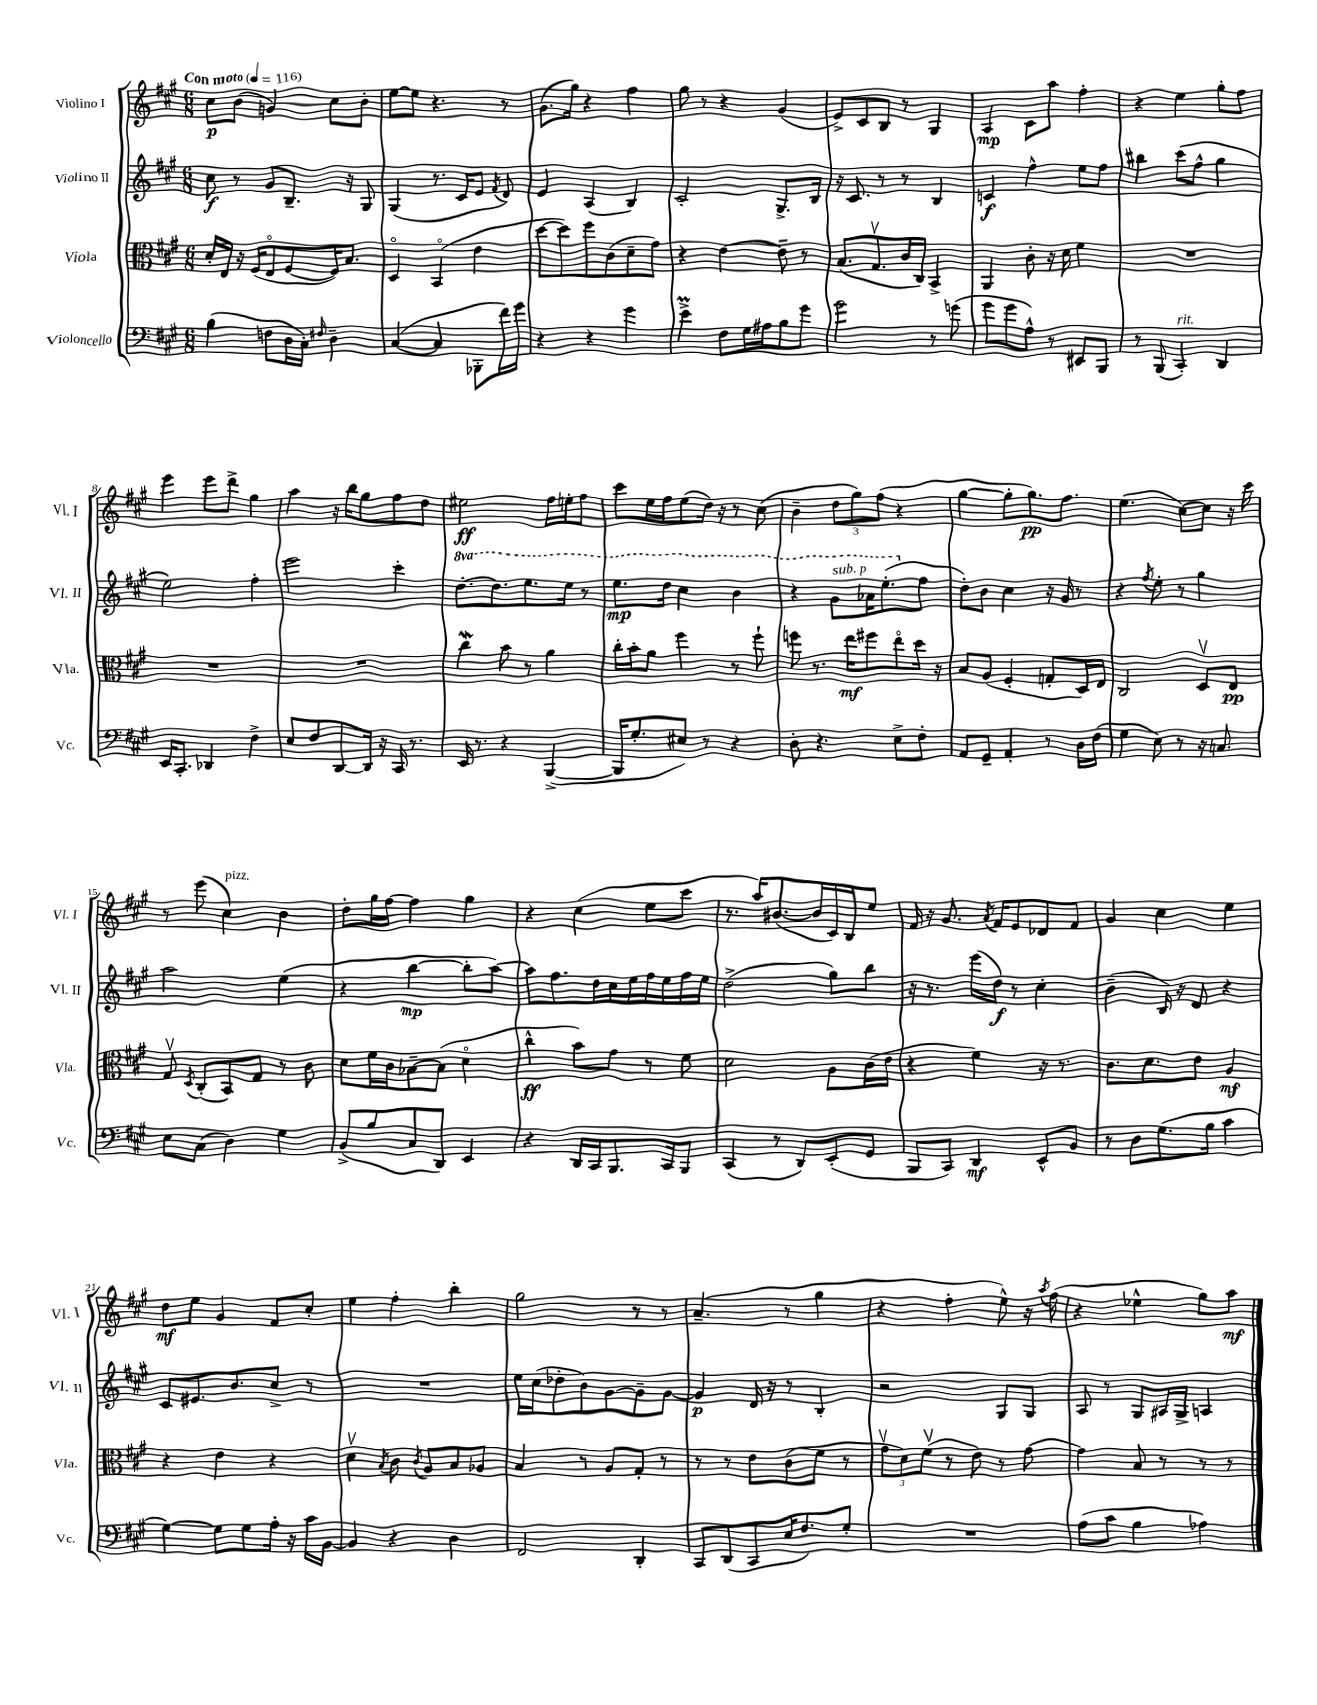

**kern	**dynam	**kern	**dynam	**kern	**dynam	**kern	**dynam
*part4	*part4	*part3	*part3	*part2	*part2	*part1	*part1
*staff4	*staff4	*staff3	*staff3	*staff2	*staff2	*staff1	*staff1
*I"Violoncello	*	*I"Viola	*	*I"Violino II	*	*I"Violino I	*
*I'Vc.	*	*I'Vla.	*	*I'Vl. II	*	*I'Vl. I	*
*clefF4	*	*clefC3	*	*clefG2	*	*clefG2	*
*k[f#c#g#]	*	*k[f#c#g#]	*	*k[f#c#g#]	*	*k[f#c#g#]	*
*M6/8	*	*M6/8	*	*M6/8	*	*M6/8	*
*MM116	*	*MM116	*	*MM116	*	*MM116	*
=1	=1	=1	=1	=1	=1	=1	=1
!	!	!	!	!	!	!LO:TX:a:B:t=Con moto	!
(4B\	.	16d'/LL	.	8cc#\	f	8cc#\L	p
.	.	16E/JJ	.	.	.	.	.
.	.	16r	.	8r	.	(8b\J	.
.	.	(16F#/KL	.	.	.	.	.
8Fn\L	.	8E/	.	8g#/L	.	4gn/)	.
16D\L	.	[8F#/	.	8.B~/J	.	.	.
16C#'\JJ)	.	.	.	.	.	.	.
16qqF#X/	.	.	.	.	.	.	.
4D~\	.	16F#/K])	.	.	.	8cc#\L	.
.	.	8.B/J	.	16r	.	.	.
.	.	.	.	8G#/	.	8b'\J	.
=2	=2	=2	=2	=2	=2	=2	=2
([4C#/	.	4D/	.	(4G#/	.	[8ee\L	.
.	.	.	.	.	.	8ee\J]	.
4C#/]	.	(4BB/	.	8.r	.	4.r	.
.	.	.	.	16c#/KL	.	.	.
8BBB-X'\L	.	4e\	.	8e/J	.	.	.
.	.	.	.	8qf#/	.	.	.
16f#\L)	.	.	.	8d/)	.	8r	.
16g#\JJ	.	.	.	.	.	.	.
=3	=3	=3	=3	=3	=3	=3	=3
4r	.	[8dd\L	.	4e/	.	(8.g#\L	.
.	.	8dd\])	.	.	.	.	.
.	.	.	.	.	.	16gg#\Jk)	.
4r	.	8ff#\	.	(4A/	.	4r	.
.	.	(8c#\	.	.	.	.	.
4g#\	.	8d~\	.	4B/)	.	4ff#\	.
.	.	8g#\J)	.	.	.	.	.
=4	=4	=4	=4	=4	=4	=4	=4
4eM^\	.	4r	.	2c#'/	.	8gg#\	.
.	.	.	.	.	.	8r	.
8F#\L	.	[4e\	.	.	.	4r	.
16G#\L	.	.	.	.	.	.	.
16A#X\J	.	.	.	.	.	.	.
8B\	.	8e~\]	.	8.G#^/L	.	(4g#/	.
8g#\J	.	8r	.	.	.	.	.
.	.	.	.	16B/Jk	.	.	.
=5	=5	=5	=5	=5	=5	=5	=5
2g#\	.	(8.B/L	.	16r	.	8e^/L)	.
.	.	.	.	8.c#/	.	.	.
.	.	.	.	.	.	8c#/	.
.	.	8.G#v/	.	.	.	.	.
.	.	.	.	8r	.	8B/J	.
.	.	16c#/L	.	8r	.	8r	.
.	.	16C#/JJ)	.	.	.	.	.
8r	.	4BB^/	.	4B/	.	4G#/	.
(8gn\	.	.	.	.	.	.	.
=6	=6	=6	=6	=6	=6	=6	=6
8g#\L	.	4AA/	.	4cn/	f	4A/	mp
8g#\	.	.	.	.	.	.	.
8A^^\J)	.	8c#'\	.	4ff#^^\	.	8c#\L	.
8r	.	16r	.	.	.	8aa\J	.
.	.	16d\	.	.	.	.	.
8EE#X/L	.	4f#\	.	8ee\L	.	4ff#'\	.
8BBB/J	.	.	.	8ff#\J	.	.	.
=7	=7	=7	=7	=7	=7	=7	=7
8r	.	2.r	.	4bb#X\	.	4r	.
(8BBB/	.	.	.	.	.	.	.
!LO:TX:a:i:t=rit.	!	!	!	!	!	!	!
4CC#'/)	.	.	.	(8ccc#\L	.	4ee\	.
.	.	.	.	8ff#^^\J	.	.	.
4DD/	.	.	.	4gg#\	.	8gg#'\L	.
.	.	.	.	.	.	8ff#\J	.
!!LO:LB:g=z
=8	=8	=8	=8	=8	=8	=8	=8
16EE/KL	.	2.r	.	2ee\)	.	4eee\	.
8.CC#'/J	.	.	.	.	.	.	.
4DD-X/	.	.	.	.	.	8eee\L	.
.	.	.	.	.	.	8ddd^\J	.
4F#^\	.	.	.	4ff#'\	.	4gg#\	.
=9	=9	=9	=9	=9	=9	=9	=9
8E/L	.	2.r	.	2eee\	.	4aa\	.
8F#/	.	.	.	.	.	.	.
[8DD/	.	.	.	.	.	16r	.
.	.	.	.	.	.	16bb\KL	.
16DD/Jk]	.	.	.	.	.	8gg#\	.
16r	.	.	.	.	.	.	.
16CC#/	.	.	.	4ccc#'\	.	8ff#\	.
8.r	.	.	.	.	.	.	.
.	.	.	.	.	.	8dd\J	.
=10	=10	=10	=10	=10	=10	=10	=10
*	*	*	*	*8va	*	*	*
16EE/	.	4cc#W\	.	[8.ddd'\L	.	2ee#X\	ff
8.r	.	.	.	.	.	.	.
.	.	.	.	8.ddd\]	.	.	.
4r	.	8b\	.	.	.	.	.
.	.	8r	.	8.eee\	.	.	.
([4BBB^/	.	4a\	.	.	.	16ff#\LL	.
.	.	.	.	16eee\Jk	.	16een'\J	.
.	.	.	.	8r	.	8ff#\J	.
=11	=11	=11	=11	=11	=11	=11	=11
16BBB/KL]	.	16cc#'\LL	.	8.eee\L	mp	8ccc#\L	.
8.G#'/	.	16b'\J	.	.	.	.	.
.	.	8a\J	.	.	.	16ee\L	.
.	.	.	.	16ddd\Jk	.	16ff#\J	.
8E#X/J)	.	4ff#\	.	4ccc#\	.	(8ee\	.
8r	.	.	.	.	.	16dd\Jk)	.
.	.	.	.	.	.	16r	.
4r	.	8r	.	4bb\	.	8r	.
.	.	8ff#`\	.	.	.	(8cc#\	.
=12	=12	=12	=12	=12	=12	=12	=12
8D'\	.	8ffn\	.	4r	.	4b~\	.
4.r	.	8.r	.	.	.	.	.
!	!	!	!	!LO:TX:a:i:t=sub. p	!	!	!
.	.	.	.	8gg#\L	.	12dd\L	.
.	.	16ee\KL	mf	.	.	.	.
.	.	.	.	.	.	12gg#\)	.
.	.	8ff#X\	.	16aa-X\K	.	.	.
.	.	.	.	.	.	(12ff#\J	.
.	.	.	.	(8.eee'\	.	.	.
8E^\L	.	8ee\	.	.	.	4r	.
*	*	*	*	*X8va	*	*	*
8F#'\J	.	16dd\Jk	.	8ff#\J	.	.	.
.	.	16r	.	.	.	.	.
=13	=13	=13	=13	=13	=13	=13	=13
8AA/L	.	8B/L	.	8dd'\L)	.	[4gg#\	.
8GG#~/J	.	(8A/J	.	8b\J	.	.	.
4AA'/	.	4F#'/	.	4cc#\	.	8gg#'\L]	.
.	.	.	.	.	.	8.gg#\)	pp
8r	.	8Gn'/L	.	16r	.	.	.
.	.	.	.	16g#/	.	8.ff#\J	.
16D\LL	.	16D/L)	.	8r	.	.	.
(16F#\JJ	.	16E/JJ	.	.	.	.	.
=14	=14	=14	=14	=14	=14	=14	=14
4G#\	.	2C#/	.	4r	.	(4.ee\	.
.	.	.	.	8qff#/	.	.	.
8E\)	.	.	.	8ee'\	.	.	.
8r	.	.	.	8r	.	[8cc#\L)	.
16r	.	8Dv/L	.	4gg#\	.	8cc#\J]	.
8.Cn/	.	.	.	.	.	.	.
.	.	8E/J	pp	.	.	16r	.
.	.	.	.	.	.	16ccc#\	.
!!LO:LB:g=z
=15	=15	=15	=15	=15	=15	=15	=15
8E\L	.	8G#v/	.	2aa\	.	8r	.
.	.	8qD/	.	.	.	.	.
(8C#\J	.	(8C#'/L	.	.	.	(8eee\	.
!	!	!	!	!	!	!LO:TX:a:i:t=pizz.	!
4D\)	.	8BB/)	.	.	.	4cc#\)	.
.	.	8G#/J	.	.	.	.	.
4G#\	.	8r	.	(4ee\	.	4b\	.
.	.	8c#\	.	.	.	.	.
=16	=16	=16	=16	=16	=16	=16	=16
(8BB^/L	.	8d\L	.	4r	.	8dd'\L	.
8B/	.	16f#\L	.	.	.	16gg#\L	.
.	.	16c#\J	.	.	.	[16ff#\JJ	.
8C#/	.	[8B-X~\	.	[4bb\	mp	4ff#\]	.
8DD/J)	.	(8B-\J]	.	.	.	.	.
4EE/	.	4d\	.	8bb'\L]	.	4gg#\	.
.	.	.	.	[8aa\J)	.	.	.
=17	=17	=17	=17	=17	=17	=17	=17
4r	.	4cc#^^\	ff	8aa\L]	.	4r	.
.	.	.	.	8.ff#\	.	.	.
16DD/LL	.	8b\L)	.	.	.	(4cc#\	.
16CC#/J	.	.	.	16dd\L	.	.	.
8.BBB/	.	8g#\J	.	16cc#\	.	.	.
.	.	.	.	16ee\	.	.	.
.	.	8r	.	16ff#\	.	8ee\L	.
16CC#/k	.	.	.	16ee\	.	.	.
8BBB/J	.	8f#\	.	16ff#\	.	8ccc#\J	.
.	.	.	.	16ee\JJ	.	.	.
=18	=18	=18	=18	=18	=18	=18	=18
(4CC#/	.	2d\	.	(2dd^\	.	8.r	.
.	.	.	.	.	.	16aa/KL)	.
8r	.	.	.	.	.	([8.b#X/	.
8DD/L)	.	.	.	.	.	.	.
.	.	.	.	.	.	16b#/L]	.
(8EE'/	.	8A\L	.	8gg#\L)	.	16c#/)	.
.	.	.	.	.	.	16B/J	.
8GG#/J	.	(16c#\L	.	8bb\J	.	8ee/J	.
.	.	16e\JJ	.	.	.	.	.
=19	=19	=19	=19	=19	=19	=19	=19
8BBB/L	.	4r	.	16r	.	16f#/	.
.	.	.	.	8.r	.	16r	.
8CC#/J)	.	.	.	.	.	8.g#/	.
4DD/	mf	4f#\)	.	(16eee\LL	.	.	.
.	.	.	.	.	.	8qa/	.
.	.	.	.	16dd\JJ)	f	16f#/KL	.
.	.	.	.	8r	.	8e/	.
8EE^^/L	.	16r	.	4cc#'\	.	8d-X/	.
.	.	8.r	.	.	.	.	.
8BB/J	.	.	.	.	.	8f#/J	.
=20	=20	=20	=20	=20	=20	=20	=20
8r	.	8.c#\L	.	(4b~\	.	4g#/	.
8D\L	.	.	.	.	.	.	.
.	.	8.d\	.	.	.	.	.
(8.G#\	.	.	.	16B/)	.	4cc#\	.
.	.	.	.	16r	.	.	.
.	.	8e\J	.	8d/	.	.	.
16B\Jk	.	.	.	.	.	.	.
4c#\	.	4A/	mf	4r	.	4ee\	.
!!LO:LB:g=z
=21	=21	=21	=21	=21	=21	=21	=21
[4G#\)	.	4r	.	8c#/L	.	8dd\L	mf
.	.	.	.	8.e#X/	.	8ee\J	.
8G#\L]	.	4e\	.	.	.	4g#/	.
.	.	.	.	8.b/	.	.	.
8G#\	.	.	.	.	.	.	.
16A'\Jk	.	4r	.	8cc#^/J	.	8f#/L	.
16r	.	.	.	.	.	.	.
16c#\LL	.	.	.	8r	.	8cc#'/J	.
[16BB\JJ	.	.	.	.	.	.	.
=22	=22	=22	=22	=22	=22	=22	=22
4BB/]	.	4dv\	.	2.r	.	4ee\	.
.	.	8qB/	.	.	.	.	.
4r	.	8c#\	.	.	.	4ff#'\	.
.	.	8qc#/	.	.	.	.	.
.	.	8A/L	.	.	.	.	.
4D\	.	8B/	.	.	.	4bb'\	.
.	.	8A-X/J	.	.	.	.	.
=23	=23	=23	=23	=23	=23	=23	=23
2FF#/	.	4B/	.	16ee\LL	.	2gg#\	.
.	.	.	.	(16cc#\J	.	.	.
.	.	.	.	8dd-X'\	.	.	.
.	.	8r	.	8b\)	.	.	.
.	.	8A/L	.	[8g#\	.	.	.
4DD'/	.	8G#'/J	.	8g#~\]	.	8r	.
.	.	8r	.	[8g#\J	.	8r	.
=24	=24	=24	=24	=24	=24	=24	=24
8CC#/L	.	8r	.	4g#/]	p	(4.a~/	.
(8DD/	.	8r	.	.	.	.	.
8CC#/	.	8e\L	.	16d/	.	.	.
.	.	.	.	16r	.	.	.
16E/K	.	(8c#\	.	8r	.	8r	.
8.F#/)	.	.	.	.	.	.	.
.	.	8f#\J	.	4B'/	.	4gg#\	.
8G#'/J	.	8r	.	.	.	.	.
=25	=25	=25	=25	=25	=25	=25	=25
2.r	.	12g#v\L	.	2r	.	4r	.
.	.	12d\)	.	.	.	.	.
.	.	(12f#v\J	.	.	.	.	.
.	.	8r	.	.	.	4ff#'\	.
.	.	8e\)	.	.	.	.	.
.	.	8r	.	8G#/L	.	8ee^^\)	.
.	.	[8g#\	.	8G#/J	.	16r	.
.	.	.	.	.	.	8qaa/	.
.	.	.	.	.	.	(16ff#\	.
=26	=26	=26	=26	=26	=26	=26	=26
(8A\L	.	4g#\]	.	8A/	.	4r	.
8c#\J	.	.	.	8r	.	.	.
4B\	.	8B/	.	8G#/L	.	4ee-X^^\	.
.	.	8r	.	16A#X/L	.	.	.
.	.	.	.	16G#^/JJ	.	.	.
4A-X\)	.	8r	.	4An/	.	8gg#\L)	.
.	.	8r	.	.	.	8aa\J	mf
==	==	==	==	==	==	==	==
*-	*-	*-	*-	*-	*-	*-	*-
